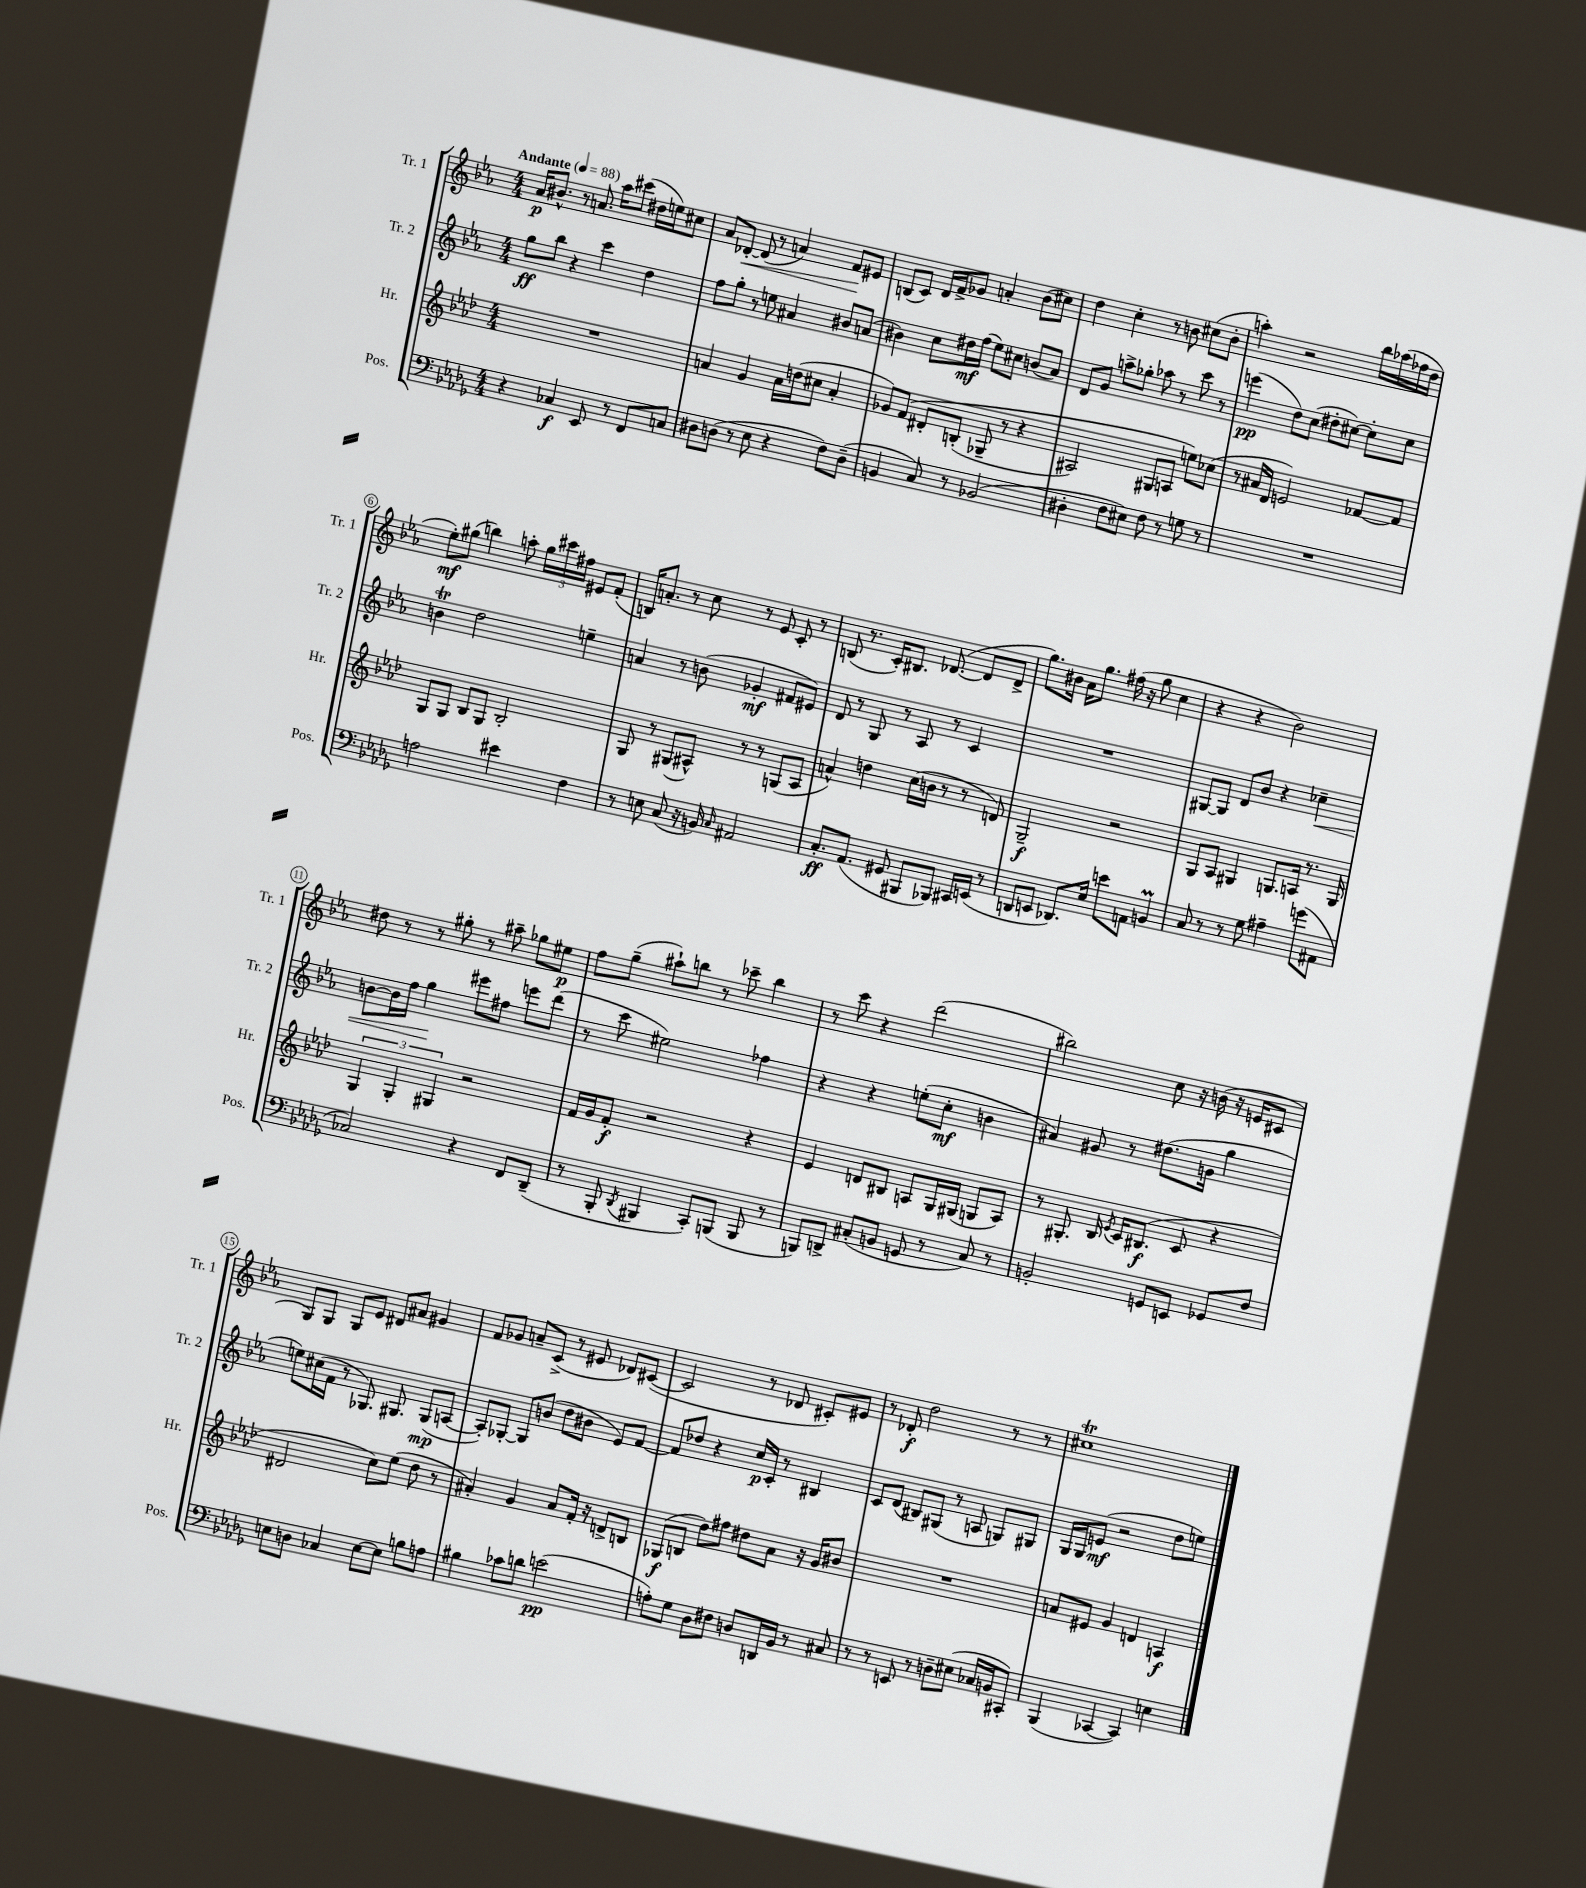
<<
\new StaffGroup <<
\new Staff = "s0" \with { instrumentName = "Tr. 1" shortInstrumentName = "Tr. 1" } {
    \clef treble \key ees \major \numericTimeSignature \time 4/4 \tempo "Andante" 4 = 88
    \autoBeamOff aes'16[\p bis'8.]-^ r8 a'8. aes''16[ cis'''8]( dis''16[ e''16) cis''8] |
    aes'8[ des'8]~-.\< des'8( r8 a'4) f'8[\! eis'8] |
    b8[( c'8]) d'16[ f'16-> ges'8] a'4-. bes'8[( cis''8]) |
    d''4 c''4-. r8 b'8 cis''8[( b'8]-. |
    a''4-.) r2 bes''16[ aes''16( fes''16 d''16] |
    ees''8[-.\mf) gis''8]( b''4) a''8-. \tuplet 3/2 { gis''16[ cis'''16 fis''16] } eis'8[ f'8]-.( |
    b16[) a'8.]-. r8 c''8 r8 ees'8 c'8-. r8 |
    b8( r8. c'16[-.) bis8.] des'8.~( des'8[ des'8]-> |
    g''8.[) bis'16] aes'16[ g''8.] fis''16( r16 g''8 c''4 |
    r4 r4 bes'2) |
    dis''8 r8 r8 gis''8-. r8 ais''8-- ges''8[ eis''8]\p |
    f''8[ g''8]--( ais''8[-!) b''8] r8 ces'''8-- b''4 |
    r8 c'''8 r4 d'''2( |
    bis''2) c''8 r16 b'16( r16 e'16[ cis'8] |
    g8[) g8] g8[ ees'8] dis'8[ ais'8] gis'4 |
    f'8[ ges'8] a'8[-- c'8]->( r8 eis'8 des'8[) cis'8]~( |
    cis'2 r8 des'8 cis'8[-.) eis'8] |
    r8 des'8-.\f d''2 r8 r8 |
    cis''1\trill \bar "|." |
}
\new Staff = "s1" \with { instrumentName = "Tr. 2" shortInstrumentName = "Tr. 2" } {
    \clef treble \key ees \major \numericTimeSignature \time 4/4
    \autoBeamOff g''8[\ff bes''8] r4 c'''4 d''4 |
    f''8[ g''8]-. r8 e''8 ais'4 bis'8[ a'8]( |
    bis'4) c''8[ dis''16\mf f''16]( ees''8[) cis''8] b'8[( aes'8]) |
    d'8[ g'8] a''8[-> ges''8]-. aes''8 r8 c'''8 r8 |
    e'''4\pp( d''8[) c''8]( dis''8[-. cis''8]~) cis''8[-. cis''8] |
    b'4\trill d''2 e''4-- |
    a'4 r8 b'8( ges'4-.\mf fis'8[ eis'8]) |
    d'8 r8 g8 r8 aes8 r8 c'4 |
    R1 |
    gis8[~ gis8] d'8[ bes'8] r4 ces''4--\< |
    b'8[~ b'16 f''16] g''4\! eis'''8[ fis''8] e'''8[ d'''8]( |
    r8 c'''8 eis''2) fes''4 |
    r4 r4 e''8[-.( c''8]-.\mf b'4 |
    ais'4) gis'8 r8 dis''8.[( g'16] g''4 |
    e''8[) cis''16( f'16] r8 ges8.) gis8. gis8[\mp( a8]~ |
    a8[-.) ges8]~-. ges8[ b'8]( d''8[ bis'8] ees'8[) f'8]~ |
    f'8[ des''8] r4 c''16[\p c'16]-. r8 bis4 |
    c'8[ d'8]( bis8[) gis8]( r8 a8 g8[) gis8] |
    g16[ g16 e'8]\mf( r2 d''8[ e''8]) \bar "|." |
}
\new Staff = "s2" \with { instrumentName = "Hr." shortInstrumentName = "Hr." } {
    \clef treble \key aes \major \numericTimeSignature \time 4/4
    \autoBeamOff R1 |
    a'4 g'4 a'16[ d''16( cis''8] a'4-. |
    ges'8[) f'8]\( dis'8[-. b8]-.( ges8-- r8 r4 |
    ais2) gis8[ a8] e''8[\) ces''8]( |
    r8 ais'16[ des'16] e'2) fes'8[~ fes'8] |
    g8[ g8] bes8[ g8] bes2-. |
    g8 r8 gis8[( ais8]-^) r8 r8 g8[( ais8] |
    a'4-^) d''4 c''16[( b'16] r8 r8 d'8) |
    g2--\f r2 |
    g8[ aes8] gis4 g8.[ a16] r8. g16 |
    \tuplet 3/2 { g4 g4-. gis4 } r2 |
    f'16[ g'16 f'8]-.\f r2 r4 |
    ees'4 d'8[ bis8] a8[ g16 gis16]( g8[ a8]) |
    r8 gis8.-. bes16 \acciaccatura { ees'8 } c'16[ bis8.]\f( c'8 r4 |
    dis'2 c''8[) ees''8]( des''8 r8 |
    ais'4-.) g'4 ais'8[ f'16]-. r16 d'8[-> b8] |
    ges8[\f( b8] des''8[) fis''8] dis''8[ aes'8] r16 g'16[ bis'8] |
    R1 |
    a'8[ eis'8] g'4 d'4 a4\f \bar "|." |
}
\new Staff = "s3" \with { instrumentName = "Pos." shortInstrumentName = "Pos." } {
    \clef bass \key des \major \numericTimeSignature \time 4/4
    \autoBeamOff r4 ces4\f ees,8 r8 f,8[ c8] |
    dis8[ d8]( r8 ees8 r4 f8[) d8]--( |
    b,4 c8) r8 bes,2( |
    dis4-. f8[ eis8]) f8 r8 g8 r8 |
    R1 |
    a2 eis'4 f4 |
    r8 e8 c8( r16 b,16) \grace { c16 } ais,2 |
    c8.[-.\ff aes,8.]( gis,8 bis,,8[ bes,,8]) cis,16[ e,16]( r8 |
    d,8[ e,8] des,8.[) ees16] e'8[ a,8] b,4\prall |
    c8 r8 r8 ges8 ais4-- g'8[( ais,8] |
    ces2) r4 f,8[ des,8]--( |
    r8 bes,,8-. \acciaccatura { des,8 } bis,,4 c,8[-.) b,,8]( b,,8 r8 |
    b,,8[) d,8]-> cis8[-.( b,8] g,8 r8 cis8) r8 |
    b,2-. g,8[ e,8] ges,8[ f8] |
    e8[ d8] ces4 e8[~ e8] b8[ a8] |
    bis4 ces'8[ d'8] e'2\pp( |
    a8[-.) ges8] des8[ fis8] d8[ d,16 bes,16] r8 cis8 |
    r8 r8 e,8 r8 d8[-- eis8]( ces16[ b,16 cis,8]-.) |
    bes,,4( ces,4~ ces,4) e4 \bar "|." |
}
>>
>>
\layout { \context { \Score \override BarNumber.stencil = #(make-stencil-circler 0.1 0.3 ly:text-interface::print) } }
